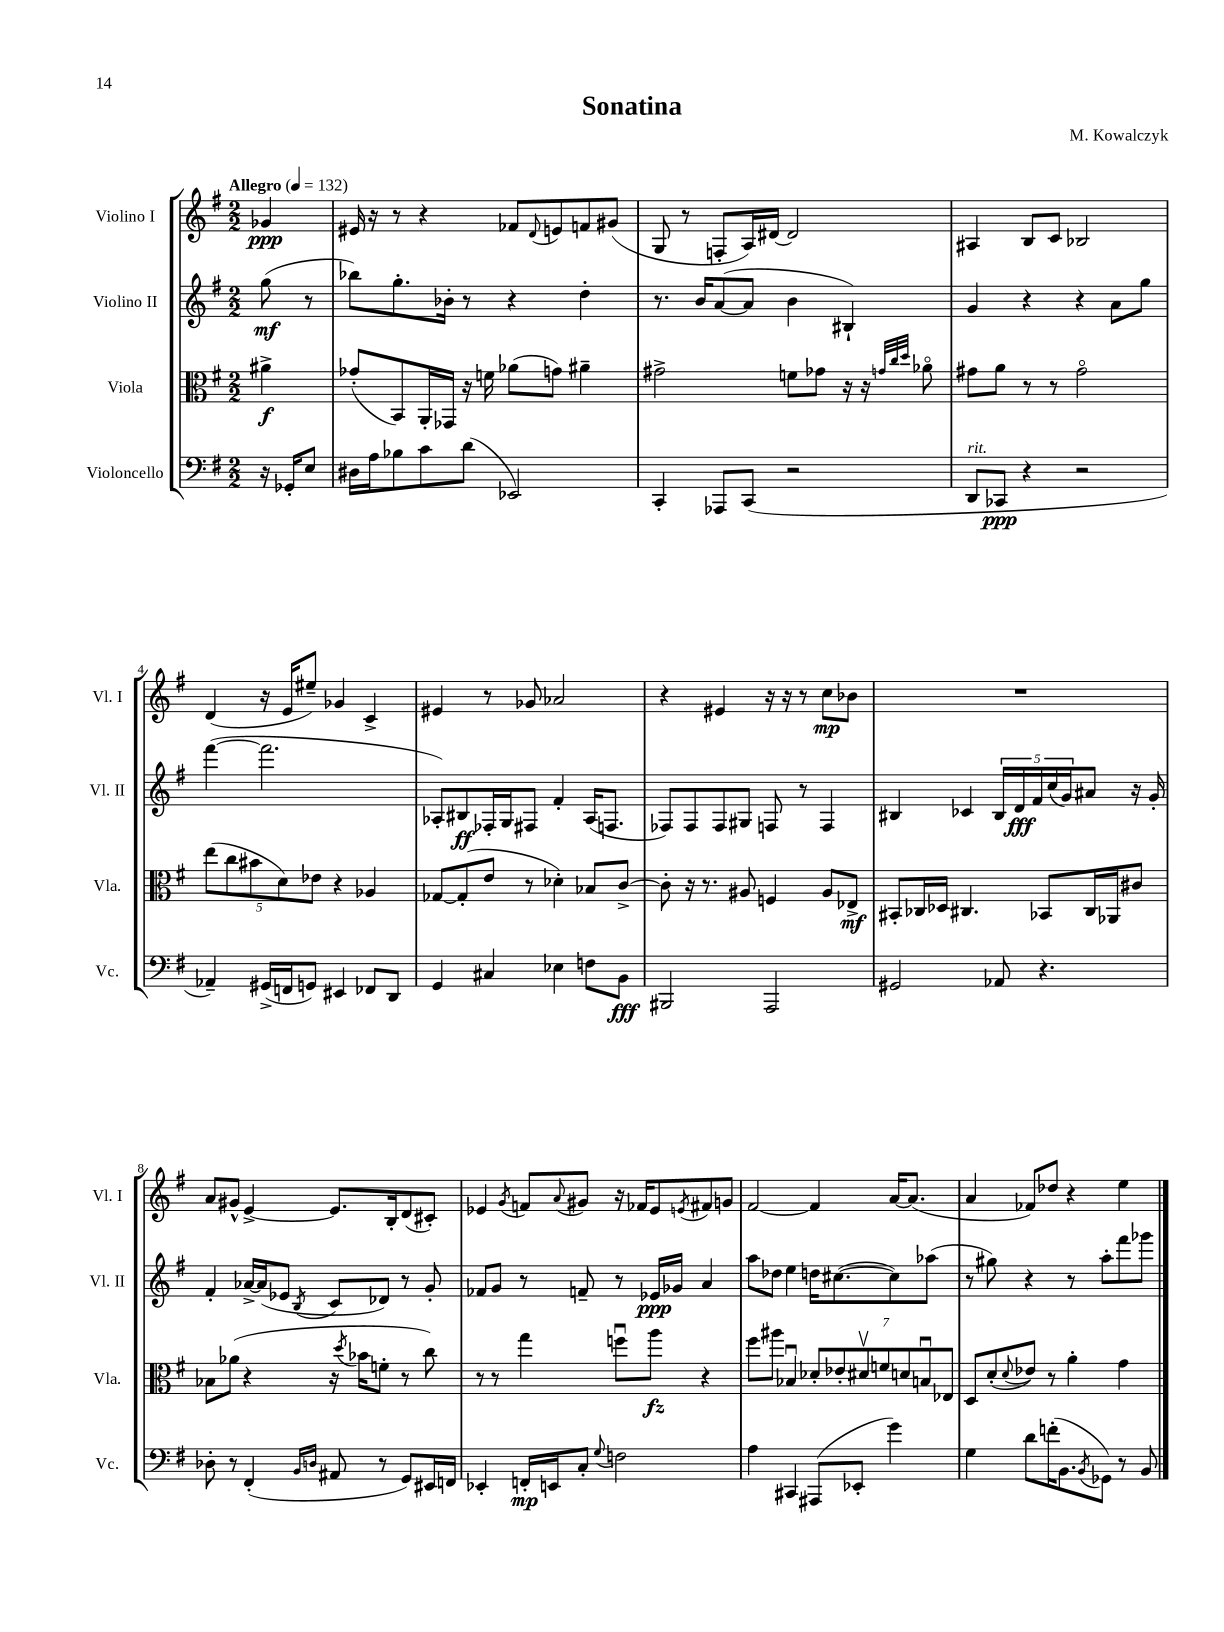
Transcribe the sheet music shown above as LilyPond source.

\header { title = "Sonatina" composer = "M. Kowalczyk" }
<<
\new StaffGroup <<
\new Staff = "s0" \with { instrumentName = "Violino I" shortInstrumentName = "Vl. I" } {
    \clef treble \key g \major \numericTimeSignature \time 2/2 \partial 4 \tempo "Allegro" 4 = 132
    ges'4\ppp |
    eis'16 r16 r8 r4 fes'8 \appoggiatura { d'8 } e'8 f'8 gis'8( |
    g8 r8 f8-. a16) dis'16~ dis'2 |
    ais4 b8 c'8 bes2 |
    d'4( r16 e'16 eis''8--) ges'4 c'4-> |
    eis'4 r8 ges'8 aes'2 |
    r4 eis'4 r16 r16 r8 c''8\mp bes'8 |
    R1 |
    a'8 gis'8-^ e'4~-> e'8. b16-. d'8( cis'8-.) |
    ees'4 \acciaccatura { g'8 } f'8 \appoggiatura { a'8 } gis'8 r16 fes'16 ees'8 \acciaccatura { e'8 } fis'8 g'8 |
    fis'2~ fis'4 a'16~ a'8.( |
    a'4 fes'8) des''8 r4 e''4 \bar "|." |
}
\new Staff = "s1" \with { instrumentName = "Violino II" shortInstrumentName = "Vl. II" } {
    \clef treble \key g \major \numericTimeSignature \time 2/2 \partial 4
    g''8\mf( r8 |
    bes''8) g''8.-. bes'16-. r8 r4 d''4-. |
    r8. b'16 a'8~( a'8 b'4 bis4-!) |
    g'4 r4 r4 a'8 g''8 |
    fis'''4~( fis'''2. |
    aes8-.) bis8\ff fes16-. g16 fis8 fis'4-. aes16( f8. |
    fes8) fes8 fes8 gis8 f8 r8 f4 |
    bis4 ces'4 \tuplet 5/4 { bis16 d'16\fff fis'16 c''16( g'16) } ais'8 r16 g'16-. |
    fis'4-. aes'16~-> aes'16( ees'8 \acciaccatura { b8 } c'8 des'8) r8 g'8-. |
    fes'8 g'8 r8 f'8-- r8 ees'16\ppp ges'16 a'4 |
    a''8 des''8 e''4 d''16 cis''8.~( cis''8) aes''8( |
    r8 gis''8) r4 r8 a''8-. fis'''8 ges'''8 \bar "|." |
}
\new Staff = "s2" \with { instrumentName = "Viola" shortInstrumentName = "Vla." } {
    \clef alto \key g \major \numericTimeSignature \time 2/2 \partial 4
    ais'4->\f |
    ges'8-.( b,8) a,16-. ges,16 r16 f'16 aes'8( g'8) ais'4-- |
    gis'2-> f'8 ges'8 r16 r16 \grace { g'32 c''32 d''32 } aes'8\flageolet |
    gis'8 a'8 r8 r8 gis'2\flageolet |
    \tuplet 5/4 { e''8( c''8 bis'8 d'8) ees'8 } r4 aes4 |
    ges8~ ges8-.( e'8 r8 des'4-.) bes8 c'8~-> |
    c'8-. r16 r8. ais8 f4 ais8 ees8->\mf |
    bis,8-. ces16 des16 cis4. bes,8 cis16 aes,16 cis'8 |
    bes8 aes'8( r4 r16 \acciaccatura { d''8 } bes'16 f'8-. r8 c''8) |
    r8 r8 g''4 f''8\downbow a''8\fz r4 |
    fis''8 ais''8 bes4\downbow \tuplet 7/4 { des'8-. ees'8-. dis'8\upbow f'8 d'8 b8\downbow ees8 } |
    d8 d'8-.( \appoggiatura { d'8 } ees'8) r8 a'4-. g'4 \bar "|." |
}
\new Staff = "s3" \with { instrumentName = "Violoncello" shortInstrumentName = "Vc." } {
    \clef bass \key g \major \numericTimeSignature \time 2/2 \partial 4
    r16 ges,16-. e8 |
    dis16 a16 bes8 c'8 d'8( ees,2) |
    c,4-. aes,,8 c,8( r2 |
    d,8^\markup { \italic "rit." } ces,8\ppp r4 r2 |
    aes,4--) gis,16->( f,16 g,8) eis,4 fes,8 d,8 |
    g,4 cis4 ees4 f8 b,8\fff |
    bis,,2 a,,2 |
    gis,2 aes,8 r4. |
    des8-. r8 fis,4-.( \grace { b,16 d16 } ais,8 r8 g,8) eis,16 f,16 |
    ees,4-. f,16-.\mp e,16 c8-. \appoggiatura { g8 } f2 |
    a4 cis,4 ais,,8( ees,8-. g'4) |
    g4 d'8 f'16-.( b,8. \acciaccatura { b,8 } ges,8) r8 b,8 \bar "|." |
}
>>
>>
